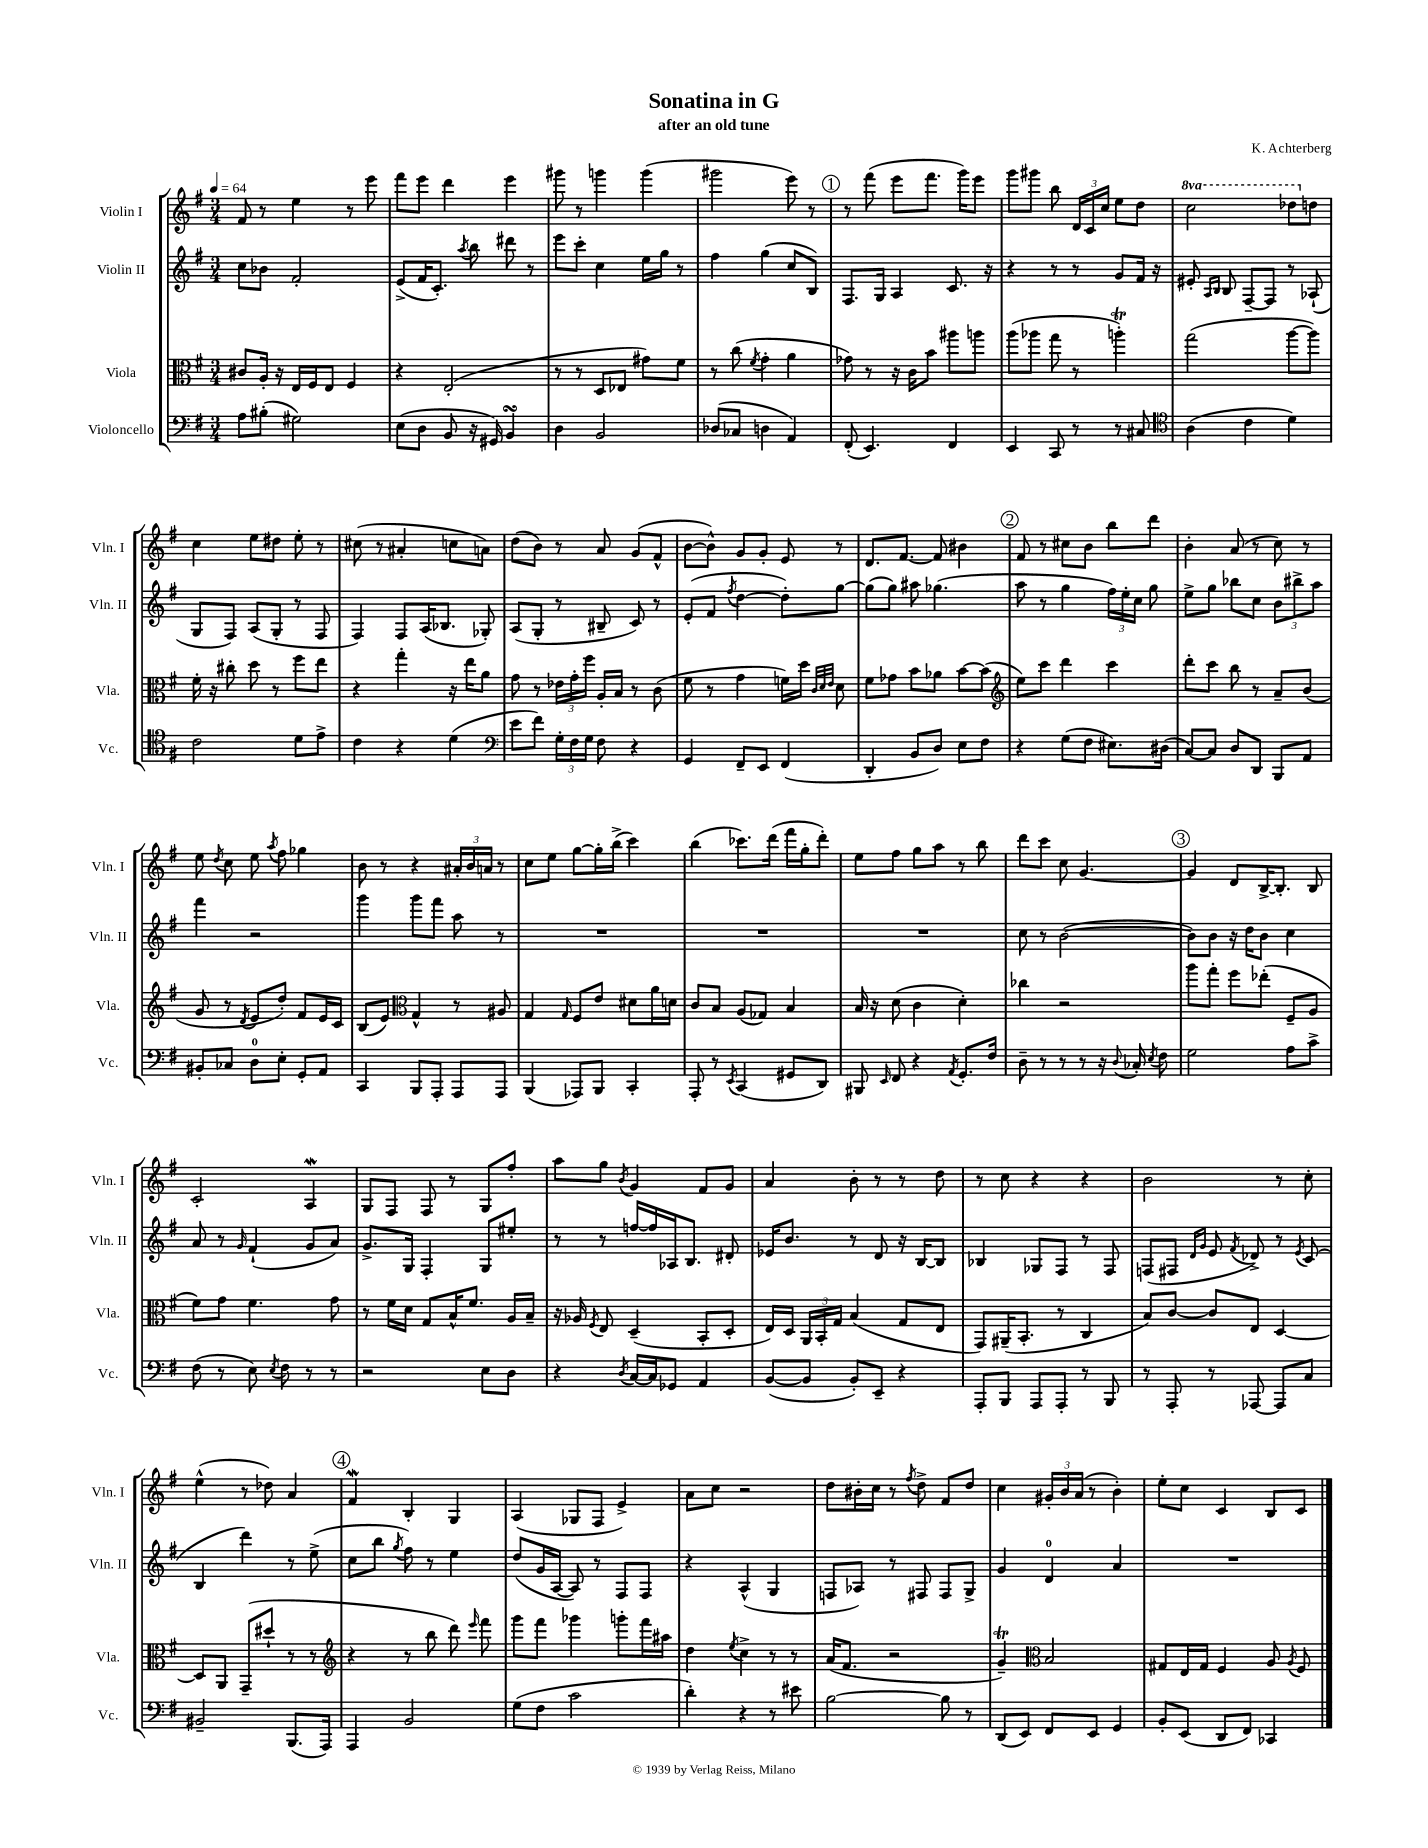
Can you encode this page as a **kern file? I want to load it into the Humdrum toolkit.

**kern	**kern	**kern	**kern
*staff4	*staff3	*staff2	*staff1
*clefF4	*clefC3	*clefG2	*clefG2
*k[f#]	*k[f#]	*k[f#]	*k[f#]
*M3/4	*M3/4	*M3/4	*M3/4
*MM64	*MM64	*MM64	*MM64
8A\L	8c#/L	8cc\L	8f#/
(8B#'\J	16A'/Jk	8b-\J	8r
.	16r	.	.
2G#\)	16E/LL	2f#'/	4ee\
.	16F#/J	.	.
.	8E/J	.	.
.	4F#/	.	8r
.	.	.	8eee\
=	=	=	=
(8E\L	4r	(8e^/L	8fff#\L
8D\J	.	16f#/K	8eee\J
.	.	8.c'/J)	.
8BB/	(2E'/	.	4ddd\
.	.	8qaa/	.
16r	.	8bb\	.
16GG#/)	.	.	.
4BB/	.	8ddd#\	4eee\
.	.	8r	.
=	=	=	=
4D\	8r	8eee\L	8ggg#\
.	8r	8ccc'\J	8r
2BB/	8D/L	4cc\	4ggg\
.	8E-/J	.	.
.	8g#\L)	16ee\LL	(4ggg\
.	.	16gg\JJ	.
.	8f#\J	8r	.
=	=	=	=
(8D-/L	8r	4ff#\	2ggg#\
8C-/J	(8cc\	.	.
.	8qf#/	.	.
4D\	4g'\	(4gg\	.
4AA/)	4a\	8cc/L	8eee\)
.	.	8B/J)	8r
=	=	=	=
(8FF#'/	8g-\)	8.F#/L	8r
4.EE/)	8r	.	(8fff#\
.	.	16G/Jk	.
.	16r	4A/	8eee\L
.	16c\LK	.	.
.	8b\J	.	8.fff#\J
4FF#/	8aa#\L	8.c/	.
.	.	.	16ggg\LK)
.	8aa\J	.	8eee\J
.	.	16r	.
=	=	=	=
4EE/	(8aa\L	4r	8ggg\L
.	8aa-\J	.	8ggg#\J
8CC/	8gg\	8r	8bb\
8r	8r	8r	24d/LL
.	.	.	24c/
.	.	.	24cc/JJ
8r	4aa'\)	8g/L	8ee\L
8C#/	.	16f#/Jk	8dd\J
.	.	16r	.
=	=	=	=
*clefC4	*	*	*
(4A\	(2gg\	8e#'/	2ccc\
.	.	16qqA/LL	.
.	.	16qqB/JJ	.
.	.	8B/	.
4c\	.	[8F#~/L	.
.	.	8F#/]J	.
4d\)	[8aa\L	8r	8ddd-\L
.	8aa\]J)	(8A-`/	8dd\J
=	=	=	=
2c\	16f#'\	8G/L	4cc\
.	16r	.	.
.	8cc#'\	8F#/J)	.
.	8dd\	(8A/L	8ee\L
.	8r	8G'/J	8dd#\J
8d\L	8ff#\L	8r	8ee'\
8e^\J	8ee\J	8F#/	8r
=	=	=	=
4c\	4r	4F#/)	(8cc#\
.	.	.	8r
4r	4gg'\	8F#/L	4a#'/
.	.	(16A/K	.
.	.	8.B-/J	.
(4d\	16r	.	8cc\L
.	16ee\LK	.	.
.	8a\J	8G-'/)	8a\J)
=	=	=	=
*clefF4	*	*	*
8e\L	8g\	(8A/L	(8dd\L
8f#\J)	8r	8G'/J	8b\J)
24G'\LL	24e-\LL	8r	8r
24F#\	24g'\	.	.
24G\JJ	24ff#\JJ	.	.
8F#\	16A'/LL	8B#~/	8a/
.	16B/JJ	.	.
4r	8r	8c/)	(8g/L
.	(8c\	8r	8f#^^/J
=	=	=	=
4GG/	8f#\	(8e'/L	[8b\L
.	8r	8f#/J	8b^^\]J)
.	.	8qff#/	.
8FF#~/L	4g\	[4dd\	8g/L
8EE/J	.	.	8g'/J
(4FF#/	16f\LL)	8dd'\]L)	8e/
.	16dd\JJ	.	.
.	32qqc/LLL	.	.
.	32qqd/	.	.
.	32qqe/JJJ	.	.
.	8d\	[8gg\J	8r
=	=	=	=
4DD'/	8f#\L	(8gg\]L	8.d/L
.	8g-\J	8gg\J)	.
.	.	.	[8.f#/J
8BB/L	8b\L	8aa#\	.
8D/J)	8a-\J	(4.gg-\	8f#/]
8E\L	[8b\L	.	4b#\
8F#\J	(8b\]J	.	.
=	=	=	=
*	*clefG2	*	*
4r	8ee\L)	8aa\	8f#/
.	8ccc\J	8r	8r
(8G\L	4ddd\	4gg\	8cc#\L
8F#\J	.	.	8b\J
8.E#\L)	4ccc\	24ff#\LL)	8bb\L
.	.	24ee'\	.
.	.	24cc\JJ	.
.	.	8gg\	8ddd\J
(16D#\Jk	.	.	.
=	=	=	=
[8C/L)	8ddd'\L	8ee^\L	4b'\
8C/]J	8ccc\J	8gg\J	.
8D/L	8bb\	8bb-\L	(8a/
8DD/J	8r	8cc\J	8r
8BBB/L	8a~/L	12b\L	8cc\)
.	.	12bb#^\	.
8AA/J	(8b/J	.	8r
.	.	12aa\J	.
=	=	=	=
8BB#'/L	8g/	4fff#\	8ee\
.	.	.	8qdd/
8C-/J	8r	.	8cc\
.	8qd/	.	.
8D\L	8e/L	2r	8ee\
.	.	.	8qaa/
8E'\J	8dd'/J)	.	8ff#\
8GG'/L	8f#/L	.	4gg-\
8AA/J	16e/L	.	.
.	16c/JJ	.	.
=	=	=	=
4CC/	(8B/L	4ggg\	8b\
.	8e/J)	.	8r
*	*clefC3	*	*
8BBB/L	4G^^/	8ggg\L	4r
8AAA'/J	.	8fff#\J	.
8AAA/L	8r	8aa\	24a#'/LL
.	.	.	24b/
.	.	.	24a/JJ
8AAA/J	8A#/	8r	8r
=	=	=	=
(4BBB/	4G/	2.r	8cc\L
.	.	.	8ee\J
.	16qqG/	.	.
8AAA-/L)	8F#/L	.	[8gg\L
8BBB/J	8e/J	.	16gg'\]L
.	.	.	(16bb^\JJ
4CC'/	8d#\L	.	4ccc\)
.	16a\L	.	.
.	16d\JJ	.	.
=	=	=	=
8AAA'/	8c/L	2.r	(4bb\
8r	8B/J	.	.
8qEE/	.	.	.
(4CC/	(8A/L	.	8.ccc-\L)
.	8G-/J)	.	.
.	.	.	(16ddd\Jk
8GG#/L	4B/	.	16fff#\LL
.	.	.	16gg'\J
8DD/J)	.	.	8ddd'\J)
=	=	=	=
8BBB#/	16B/	2.r	8ee\L
.	16r	.	.
16qqEE/	.	.	.
8FF#/	(8d\	.	8ff#\J
4r	4c\	.	8gg\L
.	.	.	8aa\J
8qAA/	.	.	.
8.GG'/L	4d'\)	.	8r
.	.	.	8bb\
16F#/Jk	.	.	.
=	=	=	=
8D~\	4cc-\	8cc\	8ddd\L
8r	.	8r	8ccc\J
8r	2r	([2b\	8cc\
8r	.	.	[4.g/
16r	.	.	.
8qqD/	.	.	.
16C-'/	.	.	.
8qE/	.	.	.
8F#\	.	.	.
=	=	=	=
2G\	8aa\L	8b\]L)	4g/]
.	8gg'\J	8b\J	.
.	8ff#\L	16r	8d/L
.	.	16dd\LK	.
.	(8ee-'\J	8b\J	[16B^/K
.	.	.	8.B'/]J
8A\L	8F#~/L	4cc\	.
8c^\J	8A/J	.	8B/
=	=	=	=
(8F#\	8f#\L)	8a/	2c'/
8r	8g\J	8r	.
.	.	16qqg/	.
8E\)	4.f#\	(4f#`/	.
8qE/	.	.	.
8F#\	.	.	.
8r	.	8g/L	4A/
8r	8g\	8a/J)	.
=	=	=	=
2r	8r	8.g^/L	8G/L
.	16f#\LL	.	8F#/J
.	16d\JJ	16G/Jk	.
.	8G/L	4F#'/	8F#/
.	16B^^/K	.	8r
.	8.f#/J	.	.
8E\L	.	8G/L	8G/L
8D\J	16A/LL	8ee#'/J	8ff#'/J
.	16B~/JJ	.	.
=	=	=	=
4r	16r	8r	8aa\L
.	16A-/	.	.
.	8qF#/	.	.
.	8E/	8r	8gg\J
8qD/	.	.	8qb/
[16C/LL	(4D~/	[16ff/LL	4g/
16C/]J	.	16ff/]	.
8GG-/J	.	16A-/J	.
.	.	8.B/J	.
4AA/	8BB'/L	.	8f#/L
.	8D'/J	8d#'/	8g/J
=	=	=	=
([8BB/L	16E/LL)	16e-/LK	4a/
.	16D/JJ	8.b/J	.
8BB/]J	24AA/LL	.	.
.	24BB'/	.	.
.	24G/JJ	.	.
8BB'/L)	(4B/	8r	8b'\
8EE~/J	.	8d/	8r
4r	8G/L	16r	8r
.	.	[16B/LK	.
.	8E/J	8B/]J	8dd\
=	=	=	=
8AAA'/L	8GG/L)	4B-/	8r
8BBB/J	(16AA#~/K	.	8cc\
.	8.BB'/J	.	.
8AAA/L	.	8G-/L	4r
8AAA'/J	8r	8F#/J	.
8r	4C/	8r	4r
8BBB/	.	8F#/	.
=	=	=	=
8r	8B/L)	(8F/L	2b\
8AAA'/	[8c/J	8F#/J	.
.	.	16qqd/LL	.
.	.	16qqg/JJ	.
8r	8c/]L	8e/	.
.	.	8qf#/	.
[8AAA-/	8E/J	8d-^/)	.
8AAA-/]L	[4D/	8r	8r
.	.	8qe/	.
8C/J	.	(8c/	8cc'\
=	=	=	=
2BB#~/	8D/]L	4B/	(4ee^^\
.	8AA/J	.	.
.	(8GG~/L	4ddd\)	8r
.	8dd#`/J	.	8dd-\)
(8.BBB/L	8r	8r	4a/
.	8r	(8ee^\	.
16AAA/Jk)	.	.	.
=	=	=	=
*	*clefG2	*	*
4AAA/	4r	8cc\L	4f#/
.	.	8bb\J	.
.	.	8qgg/	.
2BB/	8r	8ff#\)	4B'/
.	8bb\	8r	.
.	8ddd\)	4ee\	4G/
.	16qqeee/	.	.
.	8fff#\	.	.
=	=	=	=
(8G\L	8ggg\L	(8dd/L	(4A/
8F#\J	8fff#\J	16g/L	.
.	.	[16A/JJ	.
2c\	4ggg-\	8A/])	8G-/L
.	.	8r	8F#/J
.	8ggg'\L	8F#/L	4e^/)
.	16fff#\L	8F#/J	.
.	16aa#\JJ	.	.
=	=	=	=
4d'\)	4dd\	4r	8a\L
.	.	.	8cc\J
.	8qee/	.	.
4r	4cc^\	(4A^^/	2r
8r	8r	4G/	.
8e#\	8r	.	.
=	=	=	=
[2B\	(16a/LK	8F/L	8dd\L
.	8.f#/J	.	.
.	.	8A-/J)	16b#'\L
.	.	.	16cc\JJ
.	2r	8r	8r
.	.	.	8qff#/
.	.	8F#/	8dd^\
8B\]	.	8F#/L	8f#/L
8r	.	8G^/J	8dd/J
=	=	=	=
(8DD/L	4g~/)	4g/	4cc\
8EE/J)	.	.	.
*	*clefC3	*	*
8FF#/L	2B/	4d/	24g#'/LL
.	.	.	24b/
.	.	.	(24a/JJ
8EE/J	.	.	8r
4GG/	.	4a/	4b'\)
=	=	=	=
8BB'/L	8G#/L	2.r	8ee'\L
(8EE/J	16E/L	.	8cc\J
.	16G#/JJ	.	.
8DD/L	4F#/	.	4c/
8FF#/J)	.	.	.
4CC-/	8A/	.	8B/L
.	8qA/	.	.
.	8F#/	.	8c/J
==	==	==	==
*-	*-	*-	*-
